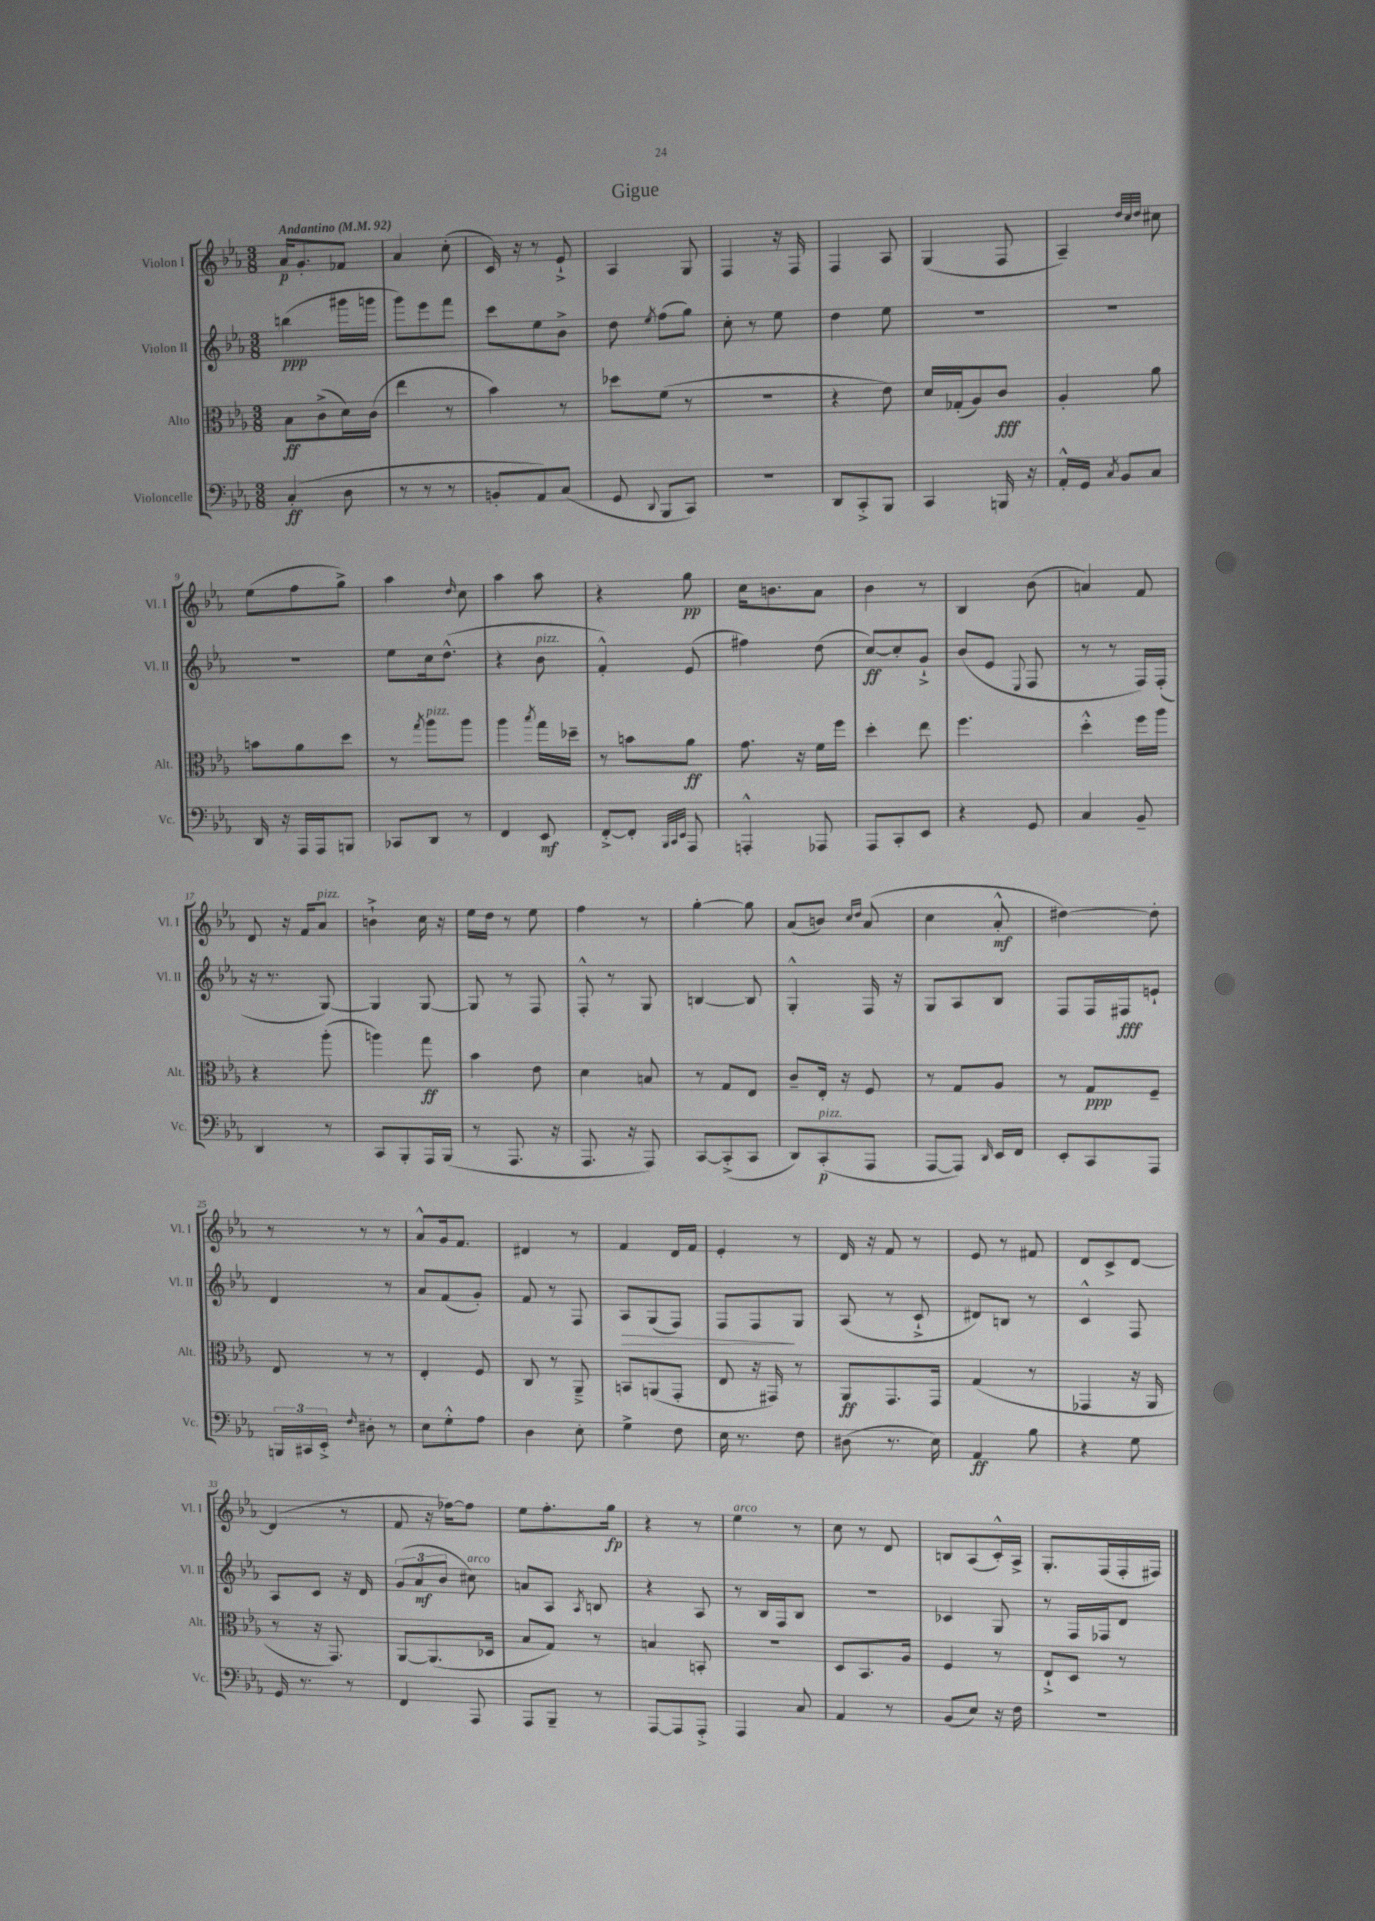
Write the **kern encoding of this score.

**kern	**kern	**kern	**kern
*staff4	*staff3	*staff2	*staff1
*clefF4	*clefC3	*clefG2	*clefG2
*k[b-e-a-]	*k[b-e-a-]	*k[b-e-a-]	*k[b-e-a-]
*M3/8	*M3/8	*M3/8	*M3/8
*MM92	*MM92	*MM92	*MM92
(4C'/	8B-\L	(4bb\	16a-/LK
.	.	.	8.g'/
.	(8c^\	.	.
8D\	16d\L)	16ggg#\LL	8f-/J
.	(16c\JJ	16ggg\JJ	.
=	=	=	=
8r	4ee-\	8ggg\L)	4a-/
8r	.	8eee-\	.
8r	8r	8fff\J	(8cc'\
=	=	=	=
8BB'/L	4b-\)	8ccc\L	16c/)
.	.	.	16r
8AA-/)	.	8ee-\	8r
(8C/J	8r	8b-^\J	8e-`^/
=	=	=	=
8GG/	8dd-\L	8dd\	4A-/
8qqDD/	.	8qee-/	.
8BBB-/L	(8f\J	(8ff\L	.
8CC/J)	8r	8gg\J)	8G/
=	=	=	=
4.r	4.r	8cc'\	4F/
.	.	8r	.
.	.	8ee-\	16r
.	.	.	16F/
=	=	=	=
8DD/L	4r	4dd\	4F/
8CC'^/	.	.	.
8BBB-/J	8e-\)	8ee-\	8A-/
=	=	=	=
4CC/	16d/LL	4.r	(4G/
.	(16G-'/J	.	.
.	8A-/)	.	.
16BBB/	8c/J	.	8F/
16r	.	.	.
=	=	=	=
16AA-'^^/LL	4A-'/	4.r	4A-~/)
16GG/JJ	.	.	.
8qC/	.	.	.
8BB-/L	.	.	.
.	.	.	32qqdd/LLL
.	.	.	32qqcc/
.	.	.	32qqdd/JJJ
8C/J	8a-\	.	8cc#\
=	=	=	=
16DD/	8b\L	4.r	(8ee-\L
16r	.	.	.
16AAA-/LL	8a-\	.	8ff\
16AAA-/J	.	.	.
8BBB/J	8dd\J	.	8gg^\J)
=	=	=	=
8CC-/L	8r	8ee-\L	4aa-\
.	8qgg/	.	.
8DD/J	8aa-\L	16cc\k	.
.	.	(8.dd^^\J	.
.	.	.	16qqdd/
8r	8aa-\J	.	8cc\
=	=	=	=
4FF/	4aa-\	4r	4aa-\
.	8qbb-/	.	.
8EE-/	16gg\LL	8b-\	8aa-\
.	16dd-~\JJ	.	.
=	=	=	=
[8FF'^/L	8r	4f'^^/)	4r
8FF'/]J	8b\L	.	.
32qqBBB-/LLL	.	.	.
32qqCC/	.	.	.
32qqEE-/JJJ	.	.	.
8AAA-/	8a-\J	(8e-/	8gg\
=	=	=	=
4AAA'^^/	8.g\	4ff#\)	16cc\LK
.	.	.	8.b\
.	16r	.	.
8AAA-/	16f\LL	(8dd\	8a-\J
.	16ff\JJ	.	.
=	=	=	=
8AAA-/L	4dd'\	[8cc/L)	4b-\
8CC'/	.	8cc'/]	.
8EE-/J	8ee-\	8g`^/J	8r
=	=	=	=
4r	4.ff\	(8b-/L	4B-/
.	.	8e-/J	.
.	.	8qqE-/	.
8GG/	.	8F/	(8b-\
=	=	=	=
4C/	4dd'^^\	8r	4a/)
.	.	8r	.
8BB-~/	16ff\LL	16F/LL)	8f/
.	16aa-\JJ	(16F'/JJ	.
=	=	=	=
4DD/	4r	16r	8d/
.	.	8.r	.
.	.	.	16r
.	.	.	16f/LK
8r	(8aa-'\	[8G/)	8a-/J
=	=	=	=
8CC/L	4aa\)	4G/]	4b`^\
8BBB-'/	.	.	.
16AAA-/L	8gg\	[8G/	16cc\
(16BBB-/JJ	.	.	16r
=	=	=	=
8r	4b-\	8G/]	16ee-\LL
.	.	.	16dd\JJ
8.AAA-/	.	8r	8r
.	8e-\	8F/	8ee-\
16r	.	.	.
=	=	=	=
8.AAA-/	4d\	8F'^^/	4ff\
.	.	8r	.
16r	.	.	.
8AAA-/)	8B/	8G/	8r
=	=	=	=
[8CC/L	8r	[4B/	[4gg'\
(8CC'^/]	8G/L	.	.
8CC/J	8E-/J	8B/]	8gg\]
=	=	=	=
8DD/L)	8c~/L	4G'^^/	(8a-/L
(8CC'/	16E-'/Jk	.	8b/J)
.	16r	.	.
.	.	.	16qqcc/LL
.	.	.	16qqdd/JJ
8AAA-/J	8F/	16F/	(8a-/
.	.	16r	.
=	=	=	=
[8AAA-/L	8r	8G/L	4cc\
8AAA-/]J)	8G/L	8A-/	.
16qqDD/	.	.	.
16EE-/LL	8A-/J	8B-/J	8a-'^^/
16FF/JJ	.	.	.
=	=	=	=
8EE-'/L	8r	8F/L	[4dd#\)
8CC/	8G/L	16F/L	.
.	.	16F#/J	.
8AAA-/J	8F~/J	8e`/J	8dd#'\]
=	=	=	=
24BBB/LL	8E-/	4d/	8r
24CC#/	.	.	.
24EE-'^/JJ	.	.	.
16qqF/	.	.	.
8D#'\	8r	.	8r
8r	8r	8r	8r
=	=	=	=
8E-\L	4E-'/	8a-/L	8a-^^/L
8G'^^\	.	(8f/	16g/k
.	.	.	8.f/J
8A-\J	8F/	8g'/J)	.
=	=	=	=
4D\	8C/	8f/	4d#/
.	8r	8r	.
8E-'\	8AA-~^/	8F/	8r
=	=	=	=
4G^\	8BB/L	8A-/L	4f/
.	(8AA/	(8G/	.
8F\	8GG'/J	8F/J)	16d/LL
.	.	.	16f/JJ
=	=	=	=
16E-\	8E-/	8F/L	4e-'/
8.r	.	.	.
.	16r	8F/	.
.	16GG#/)	.	.
8F\	8r	8G/J	8r
=	=	=	=
(8D#\	8AA-/L	(8A-/	16d/
.	.	.	16r
8.r	8.GG/	8r	8f/
.	.	8c`^/	8r
16E-\)	16GG/Jk	.	.
=	=	=	=
4AA-/	(4G/	8d#/L)	8e-/
.	.	8B/J	8r
8B-\	8r	8r	8f#/
=	=	=	=
4r	4GG-/	4c^^/	8d/L
.	.	.	8c^/
8G\	16r	8F/	[8d/J
.	16AA-/	.	.
=	=	=	=
16GG/	8r	8A-/L	(4d/]
8.r	.	.	.
.	16r	8c/J	.
.	8.GG/)	.	.
8r	.	16r	8r
.	.	16d/	.
=	=	=	=
4FF/	[8AA-/L	(12g/L	8f/
.	.	12a-/	.
.	(8.AA-/]	.	16r
.	.	12b-/J	.
.	.	.	[16ff-\LK)
8AAA-/	.	8cc#\)	8ff-\]J
.	16D-/Jk	.	.
=	=	=	=
8AAA-/L	8B-/L	8a/L	8ee-\L
8BBB-~/J	8G/J)	8A-/J	8.ff'\
.	.	8qA-/	.
8r	8r	8B/	.
.	.	.	16gg\Jk
=	=	=	=
[8AAA-/L	4B/	4r	4r
8AAA-/]	.	.	.
8AAA-'^/J	8BB'/	8A-/	8r
=	=	=	=
4AAA-/	4.r	8r	4ee-\
.	.	16B-/LL	.
.	.	16F/J	.
8C/	.	8B-/J	8r
=	=	=	=
4AA-/	8D/L	4.r	8cc\
.	8.BB-/	.	8r
8r	.	.	8d/
.	16A-/Jk	.	.
=	=	=	=
(8BB-/L	4F/	4c-/	8B/L
8E-/J)	.	.	(8A-/
16r	8r	8G/	16c'^^/L)
16F\	.	.	16A-^/JJ
=	=	=	=
4.r	8E-`^/L	8r	8.G'/L
.	8D/J	16F/LL	.
.	.	16F-/J	(16F/L
.	8r	8d/J	16F'/
.	.	.	16F#/JJ)
==	==	==	==
*-	*-	*-	*-
